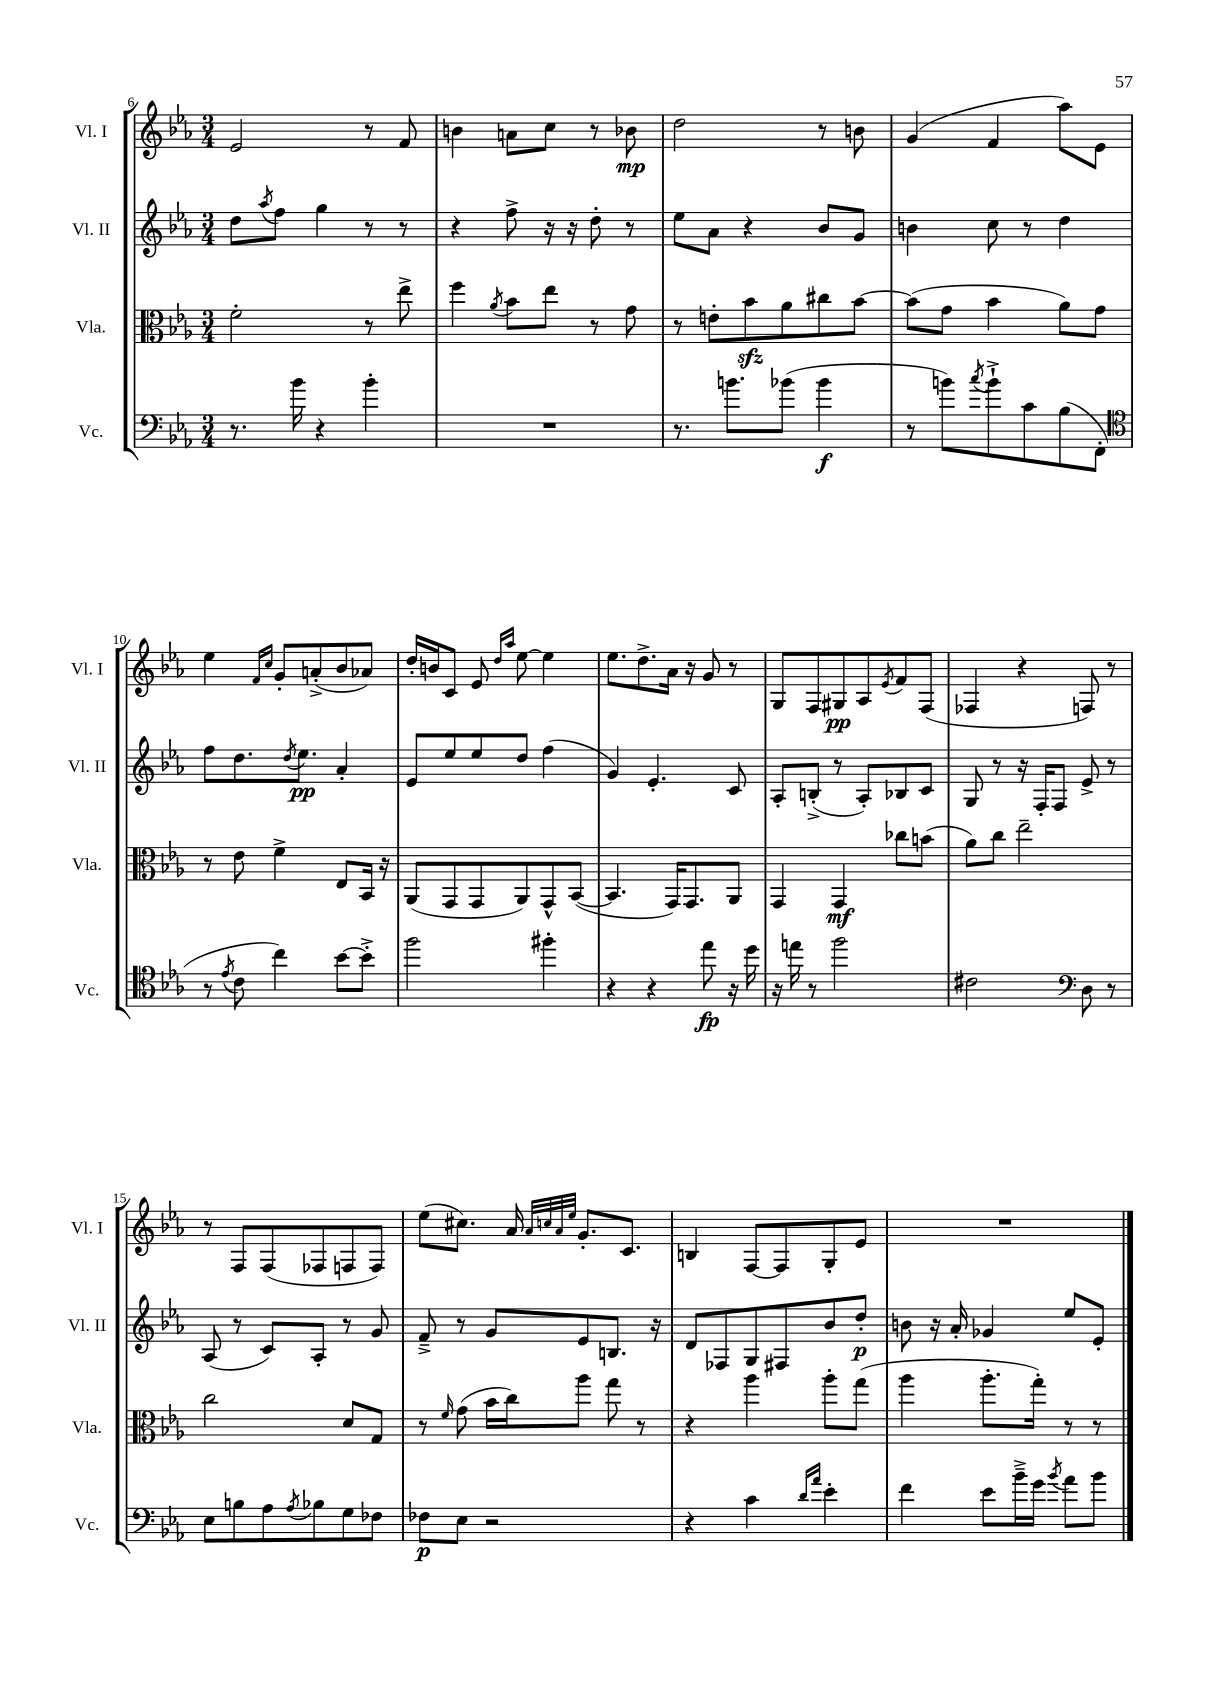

**kern	**kern	**kern	**kern
*staff4	*staff3	*staff2	*staff1
*clefF4	*clefC3	*clefG2	*clefG2
*k[b-e-a-]	*k[b-e-a-]	*k[b-e-a-]	*k[b-e-a-]
*M3/4	*M3/4	*M3/4	*M3/4
8.r	2f'	8dd	2e-
.	.	8qaa-	.
.	.	8ff	.
16b-	.	.	.
4r	.	4gg	.
4b-'	8r	8r	8r
.	8ee-^	8r	8f
=	=	=	=
2.r	4ff	4r	4b
.	8qa-	.	.
.	8b-	8ff^	8a
.	8ee-	16r	8cc
.	.	16r	.
.	8r	8dd'	8r
.	8g	8r	8b-
=	=	=	=
8.r	8r	8ee-	2dd
.	8e'	8a-	.
8.b	.	.	.
.	8b-	4r	.
(8b-	8a-	.	.
4b-	8cc#	8b-	8r
.	[8b-	8g	8b
=	=	=	=
8r	(8b-]	4b	(4g
8b)	8g	.	.
8qcc	.	.	.
8b`^	4b-	8cc	4f
8c	.	8r	.
(8B-	8a-)	4dd	8aa-)
8FF'	8g	.	8e-
=	=	=	=
*clefC4	*	*	*
8r	8r	8ff	4ee-
8qe-	.	.	.
8c	8e-	8.dd	.
.	.	.	16qqf
.	.	.	16qqcc
4cc)	4f^	.	8g'
.	.	8qdd	.
.	.	8.ee-	.
.	.	.	(8a'^
[8b-	8E-	4a-'	8b-
8b-'^]	16BB-	.	8a-)
.	16r	.	.
=	=	=	=
2ff	(8AA-	8e-	16dd'
.	.	.	16b
.	8GG	8ee-	8c
.	8GG	8ee-	8e-
.	.	.	16qqdd
.	.	.	16qqaa-
.	8AA-)	8dd	[8ee-
4ff#'	8GG^^	(4ff	4ee-]
.	([8BB-	.	.
=	=	=	=
4r	4.BB-]	4g)	8.ee-
.	.	.	8.dd^
4r	.	4.e-'	.
.	16GG)	.	16a-
.	8.GG	.	16r
8ee-	.	.	8g
16r	8AA-	8c	8r
16dd	.	.	.
=	=	=	=
16r	4GG	8A-'	8G
16ee	.	.	.
8r	.	(8B'^	8F
2ff	4GG	8r	8G#
.	.	8A-')	8A-
.	.	.	8qe-
.	8cc-	8B-	8f
.	(8b	8c	(8F
=	=	=	=
2c#	8a-)	8G	4F-
.	8cc	8r	.
.	2ee-~	16r	4r
.	.	16F'	.
.	.	8F	.
*clefF4	*	*	*
8D	.	8e-^	8F)
8r	.	8r	8r
=	=	=	=
8E-	2cc	(8A-	8r
8B	.	8r	8F
8A-	.	8c)	(8F
8qA-	.	.	.
8B-	.	8A-'	8F-
8G	8d	8r	8F
8F-	8G	8g	8F)
=	=	=	=
8F-	8r	8f~^	(8ee-
.	16qqf	.	.
8E-	(8g	8r	8.cc#)
2r	16b-	8g	.
.	16cc)	.	16a-
.	.	.	32qqa-
.	.	.	32qqcc
.	.	.	32qqa-
.	.	.	32qqee-
.	8aa-	8e-	8.g'
.	8gg	8.B	.
.	.	.	8.c
.	8r	.	.
.	.	16r	.
=	=	=	=
4r	4r	8d	4B
.	.	8F-	.
4c	4aa-	8G	[8F
.	.	8F#	8F]
16qqd	.	.	.
16qqa-	.	.	.
4e-'	8aa-'	8b-	8G'
.	(8gg	8dd'	8e-
=	=	=	=
4f	4aa-	8b	2.r
.	.	16r	.
.	.	16a-'	.
8e-	8.aa-'	4g-	.
16b-~^	.	.	.
16g	16gg')	.	.
8qb-	.	.	.
8a-	8r	8ee-	.
8b-	8r	8e-'	.
==	==	==	==
*-	*-	*-	*-
